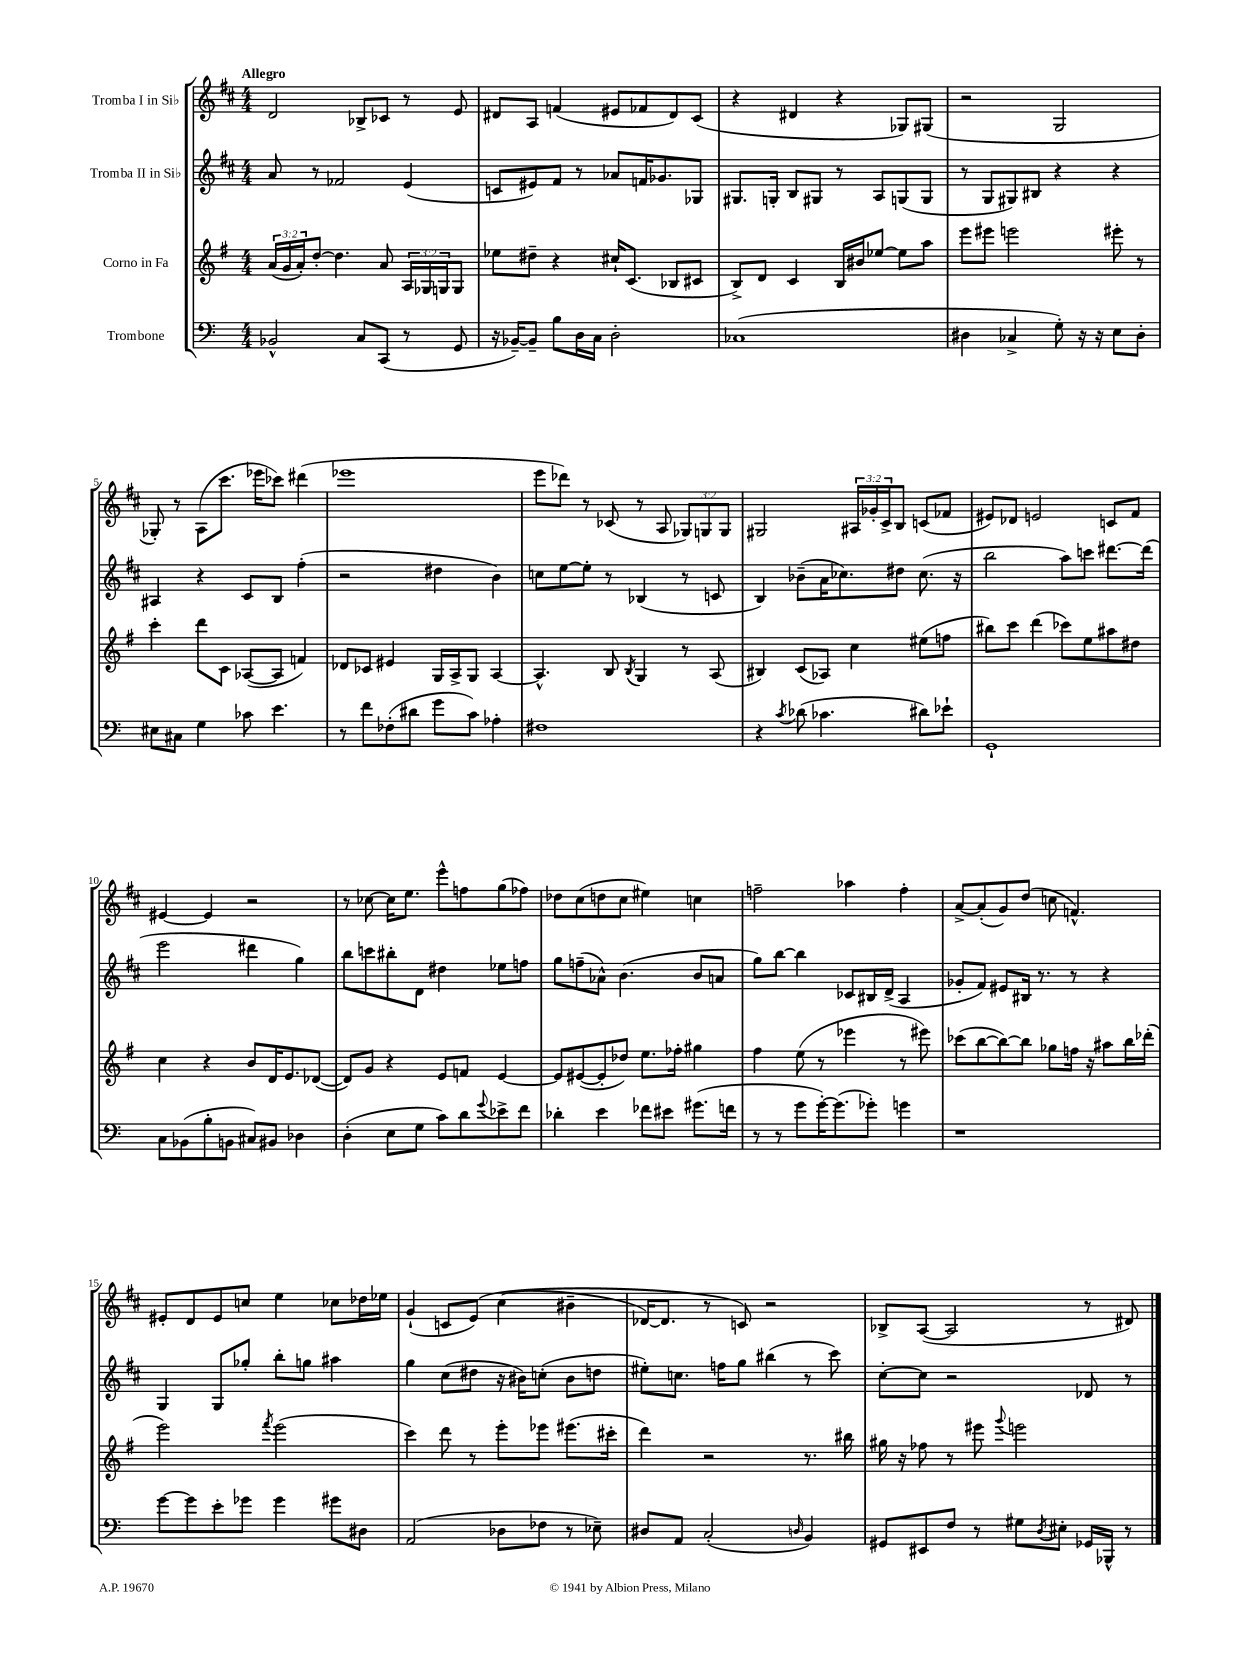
<<
\new StaffGroup <<
\new Staff = "s0" \with { instrumentName = "Tromba I in Sib" } {
    \clef treble \key d \major \numericTimeSignature \time 4/4 \override Staff.TupletNumber.text = #tuplet-number::calc-fraction-text \tempo "Allegro"
    d'2 bes8-> ces'8 r8 e'8 |
    dis'8 a8 f'4( eis'8 fes'8 dis'8) cis'8( |
    r4 dis'4 r4 ges8) gis8( |
    r2 g2 |
    ges8-.) r8 a8( cis'''8. ees'''16 ces'''8) dis'''4( |
    ees'''1 |
    e'''8 des'''8) r8 ces'8( r8 a8 \tuplet 3/2 { ges8) g8 g8 } |
    gis2 \tuplet 3/2 { ais16 ges'16-. cis'16-> } b8 c'8( fes'8 |
    eis'8) des'8 e'2 c'8 fis'8 |
    eis'4~ eis'4 r2 |
    r8 ces''8~ ces''16 e''8. e'''8-^ f''8 g''8( fes''8) |
    des''8 cis''8( d''8 cis''8 eis''4) c''4 |
    f''2-- aes''4 f''4-. |
    a'8~-> a'8-.( g'8) d''8( c''8 f'4.-^) |
    eis'8-. d'8 eis'8 c''8 e''4 ces''8 des''16 ees''16 |
    g'4-!( c'8 e'8)\( cis''4( bis'4-- |
    des'16~) des'8. r8 c'8\) r2 |
    bes8-> a8~( a2 r8 dis'8) \bar "|." |
}
\new Staff = "s1" \with { instrumentName = "Tromba II in Sib" } {
    \clef treble \key d \major \numericTimeSignature \time 4/4
    a'8 r8 fes'2 e'4( |
    c'8 eis'8) fis'8 r8 aes'8 f'16 ges'8. ges8 |
    gis8. g16-. b8 gis8 r8 a8 g8( g8 |
    r8 g8 gis8) bis8 r4 r4 |
    ais4 r4 cis'8 b8 fis''4-.( |
    r2 dis''4 b'4) |
    c''8 e''8~ e''8-. r8 bes4( r8 c'8 |
    b4) bes'8--( a'16 ces''8.) dis''8 ces''8.( r16 |
    b''2 a''8) c'''8 dis'''8.~ dis'''16( |
    e'''2 dis'''4 g''4) |
    b''8 c'''8 bis''8-. d'8 dis''4 ees''8 f''8 |
    g''8 f''8--( aes'8-^) b'4.( b'8 a'8 |
    g''8) b''8~ b''4 ces'8 bis16 d'16->( a4 |
    ges'8-. fis'8) eis'8 bis16 r8. r8 r4 |
    g4 g8 ges''8-. b''8-. g''8 ais''4 |
    g''4 cis''8( dis''8 r16 bis'16) c''8-.( bis'8 d''8 |
    eis''8-.) c''8. f''16 g''8 bis''4( r8 cis'''8) |
    cis''8~-. cis''8 r2 des'8 r8 \bar "|." |
}
\new Staff = "s2" \with { instrumentName = "Corno in Fa" } {
    \clef treble \key g \major \numericTimeSignature \time 4/4 \override Staff.TupletNumber.text = #tuplet-number::calc-fraction-text
    \tuplet 3/2 { a'16( g'16 a'16-.) } d''8~-. d''4. a'8 \tuplet 3/2 { a16 ges16 g16 } g8 |
    ees''8 dis''8-- r4 cis''16-! c'8.( bes8 cis'8 |
    b8->) d'8 c'4 b16 bis'16 ees''8~ ees''8 a''8 |
    e'''8 eis'''8 e'''2 eis'''8-. r8 |
    c'''4-. d'''8 c'8 aes8~( aes8 f'4) |
    des'8 ces'8 eis'4 g16 a16-> g8 a4~ |
    a4.-^ b8 \acciaccatura { b8 } g4 r8 a8( |
    bis4) c'8( aes8) c''4 eis''8( f''8 |
    bis''8) c'''8 d'''4( ces'''8) e''8 ais''8 dis''8 |
    c''4 r4 b'8 d'16 e'8. des'8~( |
    des'8) g'8 r4 e'8 f'8 e'4~ |
    e'8 eis'8~( eis'8-. des''8) e''8. fes''16-. gis''4 |
    fis''4 e''8( r8 ees'''4 r8 eis'''8) |
    ces'''8( b''8~ b''8~) b''8 ges''8 f''16 r16 ais''8 b''16 des'''16-.( |
    e'''2) \acciaccatura { fis'''8 } e'''2( |
    c'''4) d'''8 r8 e'''8-. ees'''8 eis'''8.( cis'''16-. |
    d'''4) r2 r8. bis''16 |
    gis''16 r16 fes''8 r8 eis'''8 \appoggiatura { g'''8 } e'''2 \bar "|." |
}
\new Staff = "s3" \with { instrumentName = "Trombone" } {
    \clef bass \key c \major \numericTimeSignature \time 4/4
    bes,2-^ c8 c,8( r8 g,8 |
    r16 bes,16~--) bes,8-- b8 d16 c16 d2-. |
    ces1( |
    dis4 ces4-> g8-.) r16 r16 e8 dis8-. |
    eis8 cis8 g4 ces'8 e'4. |
    r8 f'8 fes8-.( dis'8 g'8 c'8) aes4-. |
    fis1 |
    r4 \acciaccatura { c'8 } des'8( ces'4. dis'8) ees'8-! |
    g,1-! |
    c8 bes,8( b8-. b,8 cis8) bis,8 des4 |
    d4-.( e8 g8 c'8) d'8 \appoggiatura { g'8 } ees'8-> f'8 |
    des'4-. e'4 fes'8 eis'8 gis'8.( f'16 |
    r8 r8 g'8 g'16~-.) g'8.( ges'8-.) g'4 |
    r1 |
    g'8~ g'8 e'8-. ges'8 ges'4 gis'8 dis8 |
    a,2( des8 fes8 r8 ees8--) |
    dis8 a,8 c2-.( \grace { d16 } b,4) |
    gis,8 eis,8 f8 r8 gis8 \acciaccatura { d8 } eis8-. ges,16 bes,,16-^ r8 \bar "|." |
}
>>
>>
